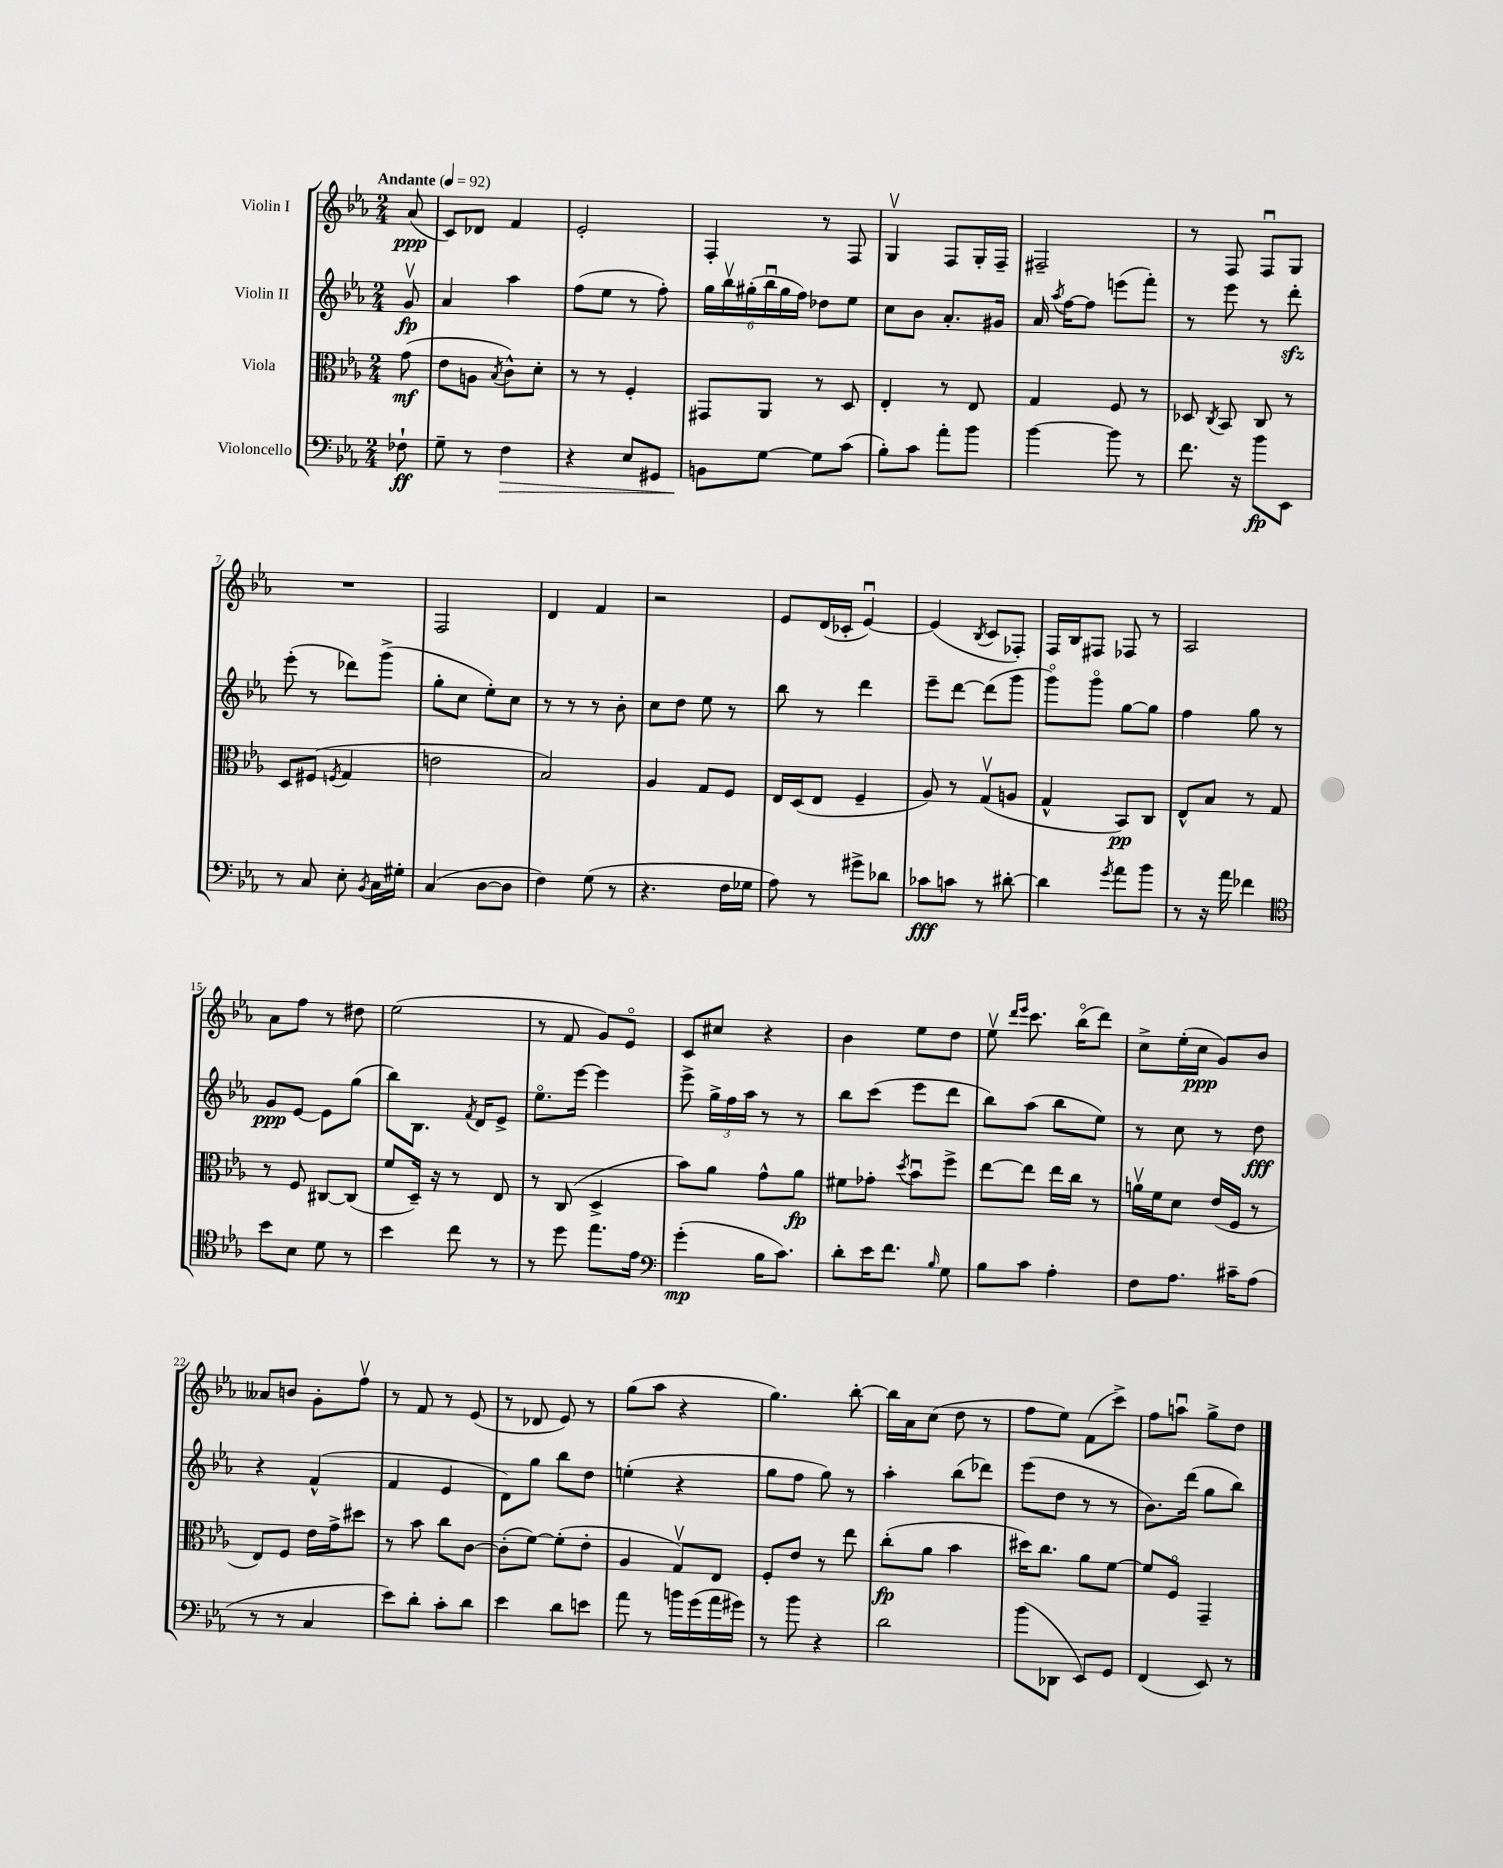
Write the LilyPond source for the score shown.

<<
\new StaffGroup <<
\new Staff = "s0" \with { instrumentName = "Violin I" } {
    \clef treble \key ees \major \numericTimeSignature \time 2/4 \partial 8 \tempo "Andante" 4 = 92
    \autoBeamOff aes'8\ppp( |
    c'8[) des'8] f'4 |
    ees'2-. |
    f4-. r8 f8 |
    g4\upbow f8[ g16-. f16]-- |
    fis2-- |
    r8 f8 f8[\downbow g8] |
    R2 |
    f2 |
    d'4 f'4 |
    r2 |
    ees'8[ d'16( ces'16]-. ees'4~\downbow) |
    ees'4( \acciaccatura { bes8 } c'8[ fes8]-.) |
    f16[ bes16 fis8] fes8 r8 |
    aes2 |
    aes'8[ f''8] r8 dis''8 |
    ees''2( |
    r8 f'8 g'8[) ees'8]\flageolet |
    c'8[ cis''8] r4 |
    bes'4 ees''8[ d''8] |
    ees''8\upbow \grace { d'''16[ ees'''16] } c'''8. bes''16[\flageolet( d'''8]) |
    c''8[-> ees''16-.( c''16]\ppp g'8[) bes'8] |
    aeses'8[ b'8] g'8[-. f''8]\upbow |
    r8 f'8 r8 ees'8( |
    r8 des'8 ees'8) r8 |
    g''8[( aes''8] r4 |
    g''4.) bes''8~-. |
    bes''16[ aes'16 c''8]( d''8 r8 |
    f''8[ ees''8]) f'8[( c'''8]->) |
    f''8[ a''8]\downbow g''8[-> d''8] \bar "|." |
}
\new Staff = "s1" \with { instrumentName = "Violin II" } {
    \clef treble \key ees \major \numericTimeSignature \time 2/4 \partial 8
    \autoBeamOff g'8\upbow\fp |
    aes'4 aes''4 |
    f''8[( ees''8] r8 f''8-.) |
    \tuplet 6/4 { g''16[ bes''16\upbow gis''16-.( bes''16\downbow gis''16 f''16]) } des''8[ ees''8] |
    c''8[ bes'8] aes'8.[-. gis'16] |
    aes'16 \acciaccatura { aes''8 } f''16[~ f''8] e'''8[( f'''8]-.) |
    r8 ees'''8 r8 d'''8-.\sfz |
    ees'''8-.( r8 des'''8[) g'''8]->( |
    g''8[-. c''8] ees''8[-.) c''8] |
    r8 r8 r8 bes'8-. |
    c''8[ d''8] ees''8 r8 |
    bes''8 r8 d'''4 |
    ees'''8[-- d'''8]~ d'''8[( g'''8] |
    g'''8[\flageolet) g'''8]\flageolet g''8[~ g''8] |
    f''4 g''8 r8 |
    g'8[\ppp ees'8]~ ees'8[ g''8]( |
    bes''8[) bes8.] \acciaccatura { f'8 } d'16[ ees'8]-> |
    ees''8.[\flageolet ees'''16]~ ees'''4 |
    ees'''8-> \tuplet 3/2 { g''16[-> f''16 aes''16] } r8 r8 |
    bes''8[ c'''8]( ees'''8[ d'''8] |
    bes''8[) aes''8]( bes''8[ ees''8]) |
    r8 c''8 r8 d''8\fff |
    r4 f'4-^( |
    f'4 ees'4 |
    d'8[) g''8] bes''8[ d''8] |
    e''4-.( r4 |
    g''8[ f''8] g''8) r8 |
    aes''4-. bes''8[( des'''8]) |
    ees'''8[( d''8] r8 r8 |
    bes'8.[) d'''16]( g''8[ bes''8]) \bar "|." |
}
\new Staff = "s2" \with { instrumentName = "Viola" } {
    \clef alto \key ees \major \numericTimeSignature \time 2/4 \partial 8
    \autoBeamOff g'8\mf( |
    ees'8[ a8] \acciaccatura { bes8 } c'8[-^) d'8]-. |
    r8 r8 f4-. |
    gis,8[ aes,8] r8 d8 |
    ees4-. r8 ees8 |
    g4 f8 r8 |
    des8 \acciaccatura { c8 } bes,8 c8 r8 |
    d8[ fis8]( \acciaccatura { f8 } g4 |
    e'2 |
    bes2) |
    aes4 g8[ f8] |
    ees16[ d16( ees8] f4-- |
    aes8) r8 g8[\upbow( a8] |
    g4-^ bes,8[\pp) c8] |
    ees8[-^ bes8] r8 g8 |
    r8 f8 cis8[~ cis8]( |
    f'8[ d16]--) r16 r8 ees8 |
    r8 c8( d4-> |
    bes'8[) aes'8] g'8[-^ aes'8]\fp |
    fis'8[ ges'8]-. \acciaccatura { d''8 } bes'8[\downbow f''8]-> |
    ees''8[~ ees''8] ees''16[ c''16] r8 |
    a'16[\upbow f'16 d'8] ees'16[( f16] r8 |
    ees8[) f8] ees'16[ g'16-> dis''8] |
    r8 bes'8 c''8[ c'8]~ |
    c'8[-.( f'8]~) f'8[-.( ees'8]-. |
    aes4 g8[\upbow) ees8] |
    f8[-. ees'8] r8 ees''8 |
    c''8[-.\fp( aes'8] bes'4 |
    dis''16[) c''8.] aes'8[ f'8]~ |
    f'8[ f8]\flageolet g,4-- \bar "|." |
}
\new Staff = "s3" \with { instrumentName = "Violoncello" } {
    \clef bass \key ees \major \numericTimeSignature \time 2/4 \partial 8
    \autoBeamOff fes8-!\ff |
    g8-- r8 f4\> |
    r4 ees8[ gis,8] |
    b,8[\! g8]~ g8[ c'8]( |
    bes8[-.) c'8] aes'8[-. bes'8] |
    bes'4~ bes'8 r8 |
    f'8. r16 bes'8[\fp ees,8] |
    r8 c8 ees8-. \acciaccatura { bes,8 } c16[ gis16]-. |
    c4( d8[~ d8] |
    f4) g8( r8 |
    r4. f16[ ges16] |
    aes8) r8 gis'8[-> des'8] |
    ces'8[\fff c'8] r8 dis'8~-. |
    dis'4 \acciaccatura { g'8 } aes'8[ bes'8] |
    r8 r16 aes'16 fes'4 |
    \clef tenor bes'8[ bes8] d'8 r8 |
    bes'4 c''8 r8 |
    r8 d''8 ees''8.[ ees'16] |
    \clef bass g'4-.\mp( bes16[ c'8.]) |
    d'8[-. ees'16 f'8.] \grace { bes16 } g8 |
    bes8[ c'8] aes4-. |
    f8[ aes8.] cis'16[-- aes8]( |
    r8 r8 c4 |
    ees'8[) d'8]-. c'8[-. d'8] |
    ees'4 d'8[ e'8] |
    aes'8 r8 b'16[ g'16( aes'16 gis'16]) |
    r8 bes'8 r4 |
    d'2 |
    bes'8[( des,8] ees,8[) g,8] |
    f,4( ees,8) r8 \bar "|." |
}
>>
>>
